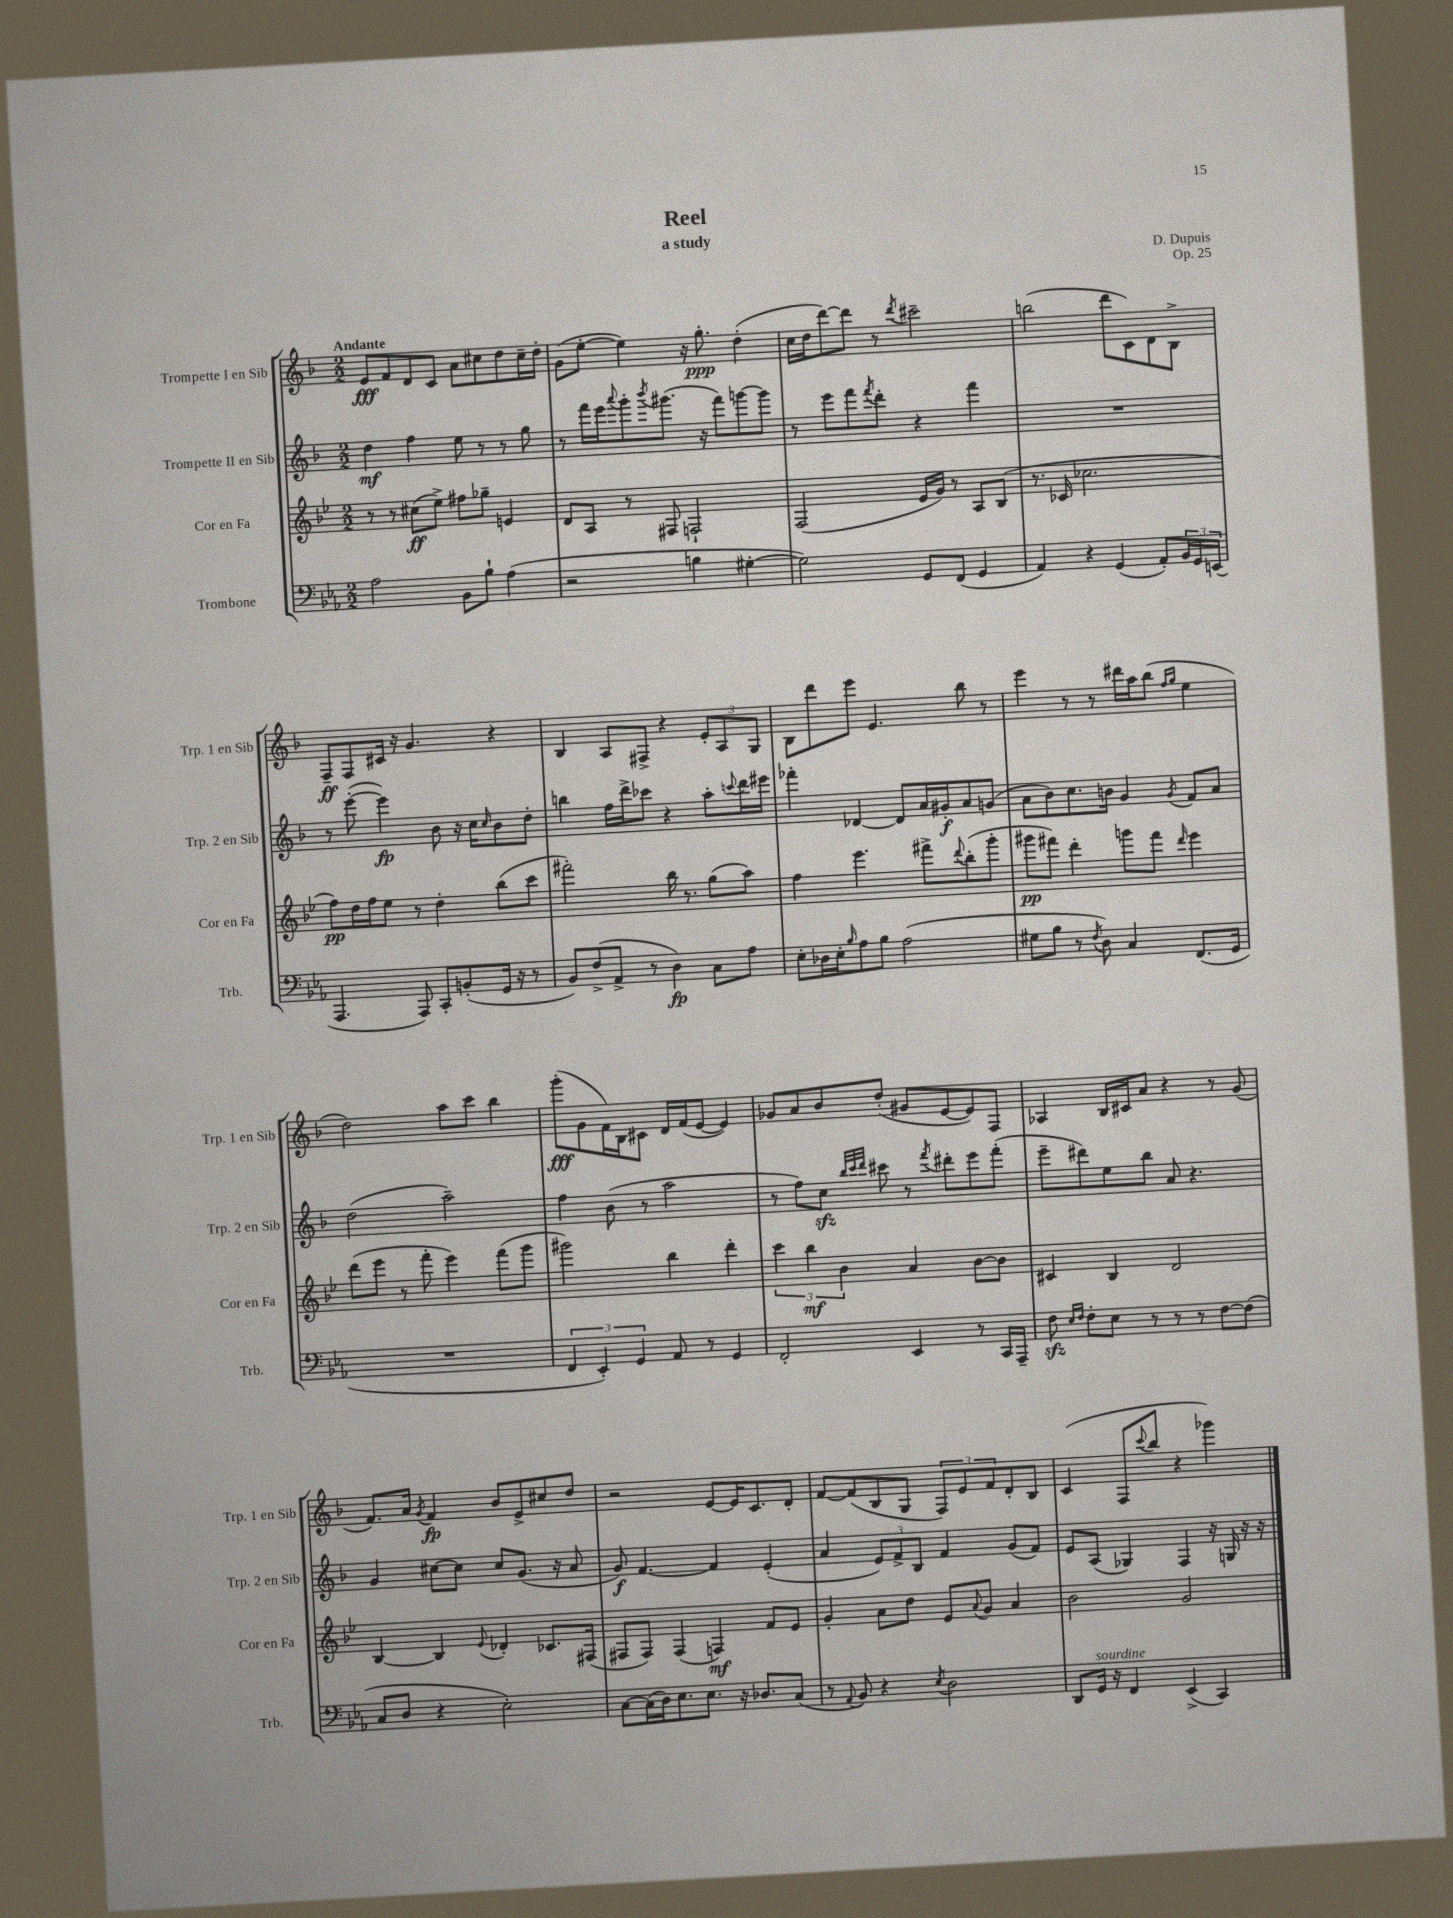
\header { title = "Reel" composer = "D. Dupuis" subtitle = "a study" opus = "Op. 25" }
<<
\new StaffGroup <<
\new Staff = "s0" \with { instrumentName = "Trompette I en Sib" shortInstrumentName = "Trp. 1 en Sib" } {
    \clef treble \key f \major \numericTimeSignature \time 2/2 \tempo "Andante"
    e'8\fff f'8 d'8 c'8 a'8 cis''8 d''8 cis''16-- d''16-. |
    g'8( e''8~-. e''4) r16 g''8.-.\ppp d''4-.( |
    c''16 d''16 d'''8~) d'''8 r8 \acciaccatura { d'''8 } cis'''2-- |
    b''2( d'''8 c'8) d'8 bes8-> |
    f8--\ff f8 cis'16 r16 g'4. r4 |
    bes4 a8 fis8-> r4 \tuplet 3/2 { e'8-. a8 g8 } |
    bes8 d'''8 e'''8 e'4. bes''8 r8 |
    e'''4 r8 r8 dis'''16 a''16 bes''8( \grace { f''16 g''16 } e''4 |
    d''2) a''8 c'''8 bes''4 |
    g'''8-.\fff( g'8 f'16) bes16 cis'8 d'16 f'16( e'8~ e'4) |
    ges'8 a'8 bes'8 d''8-.( gis'8 e'8~ e'8) f8 |
    aes4 bes16 cis'16 a'8 r4 r8 g'8( |
    f'8.) a'16 \acciaccatura { g'8 } f'4\fp bes'8 e'8-> cis''8 d''8 |
    r2 e'8~ e'16 c'8. d'8-. |
    f'8~ f'8( bes8 g8 \tuplet 3/2 { f8) e'8 f'8 } d'8-. bes8 |
    c'4( f8 \appoggiatura { c'''8 } bes''8 r4 ges'''4) \bar "|." |
}
\new Staff = "s1" \with { instrumentName = "Trompette II en Sib" shortInstrumentName = "Trp. 2 en Sib" } {
    \clef treble \key f \major \numericTimeSignature \time 2/2
    d''4\mf f''4 e''8 r8 r8 g''8 |
    r8 f'''16 e'''16 \appoggiatura { a'''8 } g'''8-. \acciaccatura { bes'''8 } gis'''8.( r16 f'''8) g'''8~ g'''8 |
    r8 e'''8 f'''8 \acciaccatura { f'''8 } d'''8-. r4 f'''4 |
    R1 |
    r8 e'''8~-.( e'''4\fp) bes'8 r16 c''16 \grace { c''16 } bes'8 d''8-. |
    b''4 f''16 d'''16-> ces'''8 r4 a''8-. \appoggiatura { c'''8 } d'''16 eis'''16 |
    fes'''4-. des'4~ des'8 a'16 gis'16-.\f a'8 g'8( |
    a'8 bes'8) c''8. b'16 g'4 \acciaccatura { g'8 } f'8 a'8 |
    d''2( a''2--) |
    f''4 bes'8( r8 a''2 |
    r8 f''8) c''8\sfz \grace { bes''32 c'''32 d'''32 } cis'''8 r8 \acciaccatura { f'''8 } dis'''8-. e'''8 f'''8-.( |
    e'''8-- dis'''8) e''8 bes''8 a'8 r4. |
    g'4 cis''8~ cis''8 cis''8 g'8.( r16 a'8 |
    g'8\f) f'4.~ f'4 e'4-.( |
    a'4 \tuplet 3/2 { e'8) f'8-> bes8 } f'4 g'8( f'8) |
    e'8 a8( ges4) f4 r16 g16 r16 r16 \bar "|." |
}
\new Staff = "s2" \with { instrumentName = "Cor en Fa" shortInstrumentName = "Cor en Fa" } {
    \clef treble \key bes \major \numericTimeSignature \time 2/2
    r8 r8 cis''8\ff( ees''8->) fis''8 ges''8-- e'4 |
    d'8 a8 r8 fis8 f2-! |
    f2( ees'16 g'16) r8 a8 bes8( |
    r8. ces'16 ces''2. |
    f''8\pp) d''16 f''16 ees''8 r8 d''4-. bes''8( c'''8 |
    fis'''2-.) bes''16 r8. g''8( a''8) |
    f''4 ees'''4. fis'''8-> \appoggiatura { d'''8 } bes''8-.( g'''8-. |
    gis'''8\pp fis'''8) d'''4-. g'''8 fis'''8 \grace { d'''16 } ees'''4 |
    d'''8( ees'''8 r8 f'''8-. ees'''4) f'''8( g'''8 |
    gis'''2) bes''4 d'''4-. |
    \tuplet 3/2 { c'''4 bes''4\mf bes'4 } a'4 bes'8~ bes'8 |
    cis'4 bes4 d'2 |
    bes4~ bes4 \appoggiatura { ees'8 } des'4-. ces'8. fis16( |
    fis8 fis8) fis4( f4\mf) f'8 ees'8 |
    g'4-. a'8 d''8 ees'8 \appoggiatura { a'8 } g'8 a'4 |
    bes'2 g'2 \bar "|." |
}
\new Staff = "s3" \with { instrumentName = "Trombone" shortInstrumentName = "Trb." } {
    \clef bass \key ees \major \numericTimeSignature \time 2/2
    aes2 bes,8 bes8-! aes4( |
    r2 b4 gis4~-. |
    gis2) g,8 f,8( g,4 |
    aes,4) r4 g,4( aes,8-.) \tuplet 3/2 { bes,16 g,16 e,16( } |
    aes,,4. aes,,8) c,8-. b,8-.( g,16 r16 r8 |
    bes,8) f8->( aes,8-> r8 d4\fp) c8 aes8 |
    ees8-. des16 ees16-. \grace { bes16 } aes8 bes8 aes2( |
    gis8 bes8 r8 \acciaccatura { f8 } d8) c4 f,8.( g,16 |
    R1 |
    \tuplet 3/2 { f,4 ees,4-.) g,4 } aes,8 r8 g,4 |
    f,2-. ees,4 r8 c,16 aes,,16-- |
    f8\sfz \grace { ees16 f16 } f8-. ees8 r8 r8 r8 f8~ f8( |
    c8 d8 r4 ees2-.) |
    c8~ c16( d16) ees8. ees8. r16 des8. c8( |
    r8 \appoggiatura { aes,8 } bes,8) r4 \acciaccatura { ees8 } d2 |
    d,8 g,16^\markup { \italic "sourdine" } r16 f,4 ees,4->( c,4) \bar "|." |
}
>>
>>
\layout { \context { \Score \remove "Bar_number_engraver" } }
